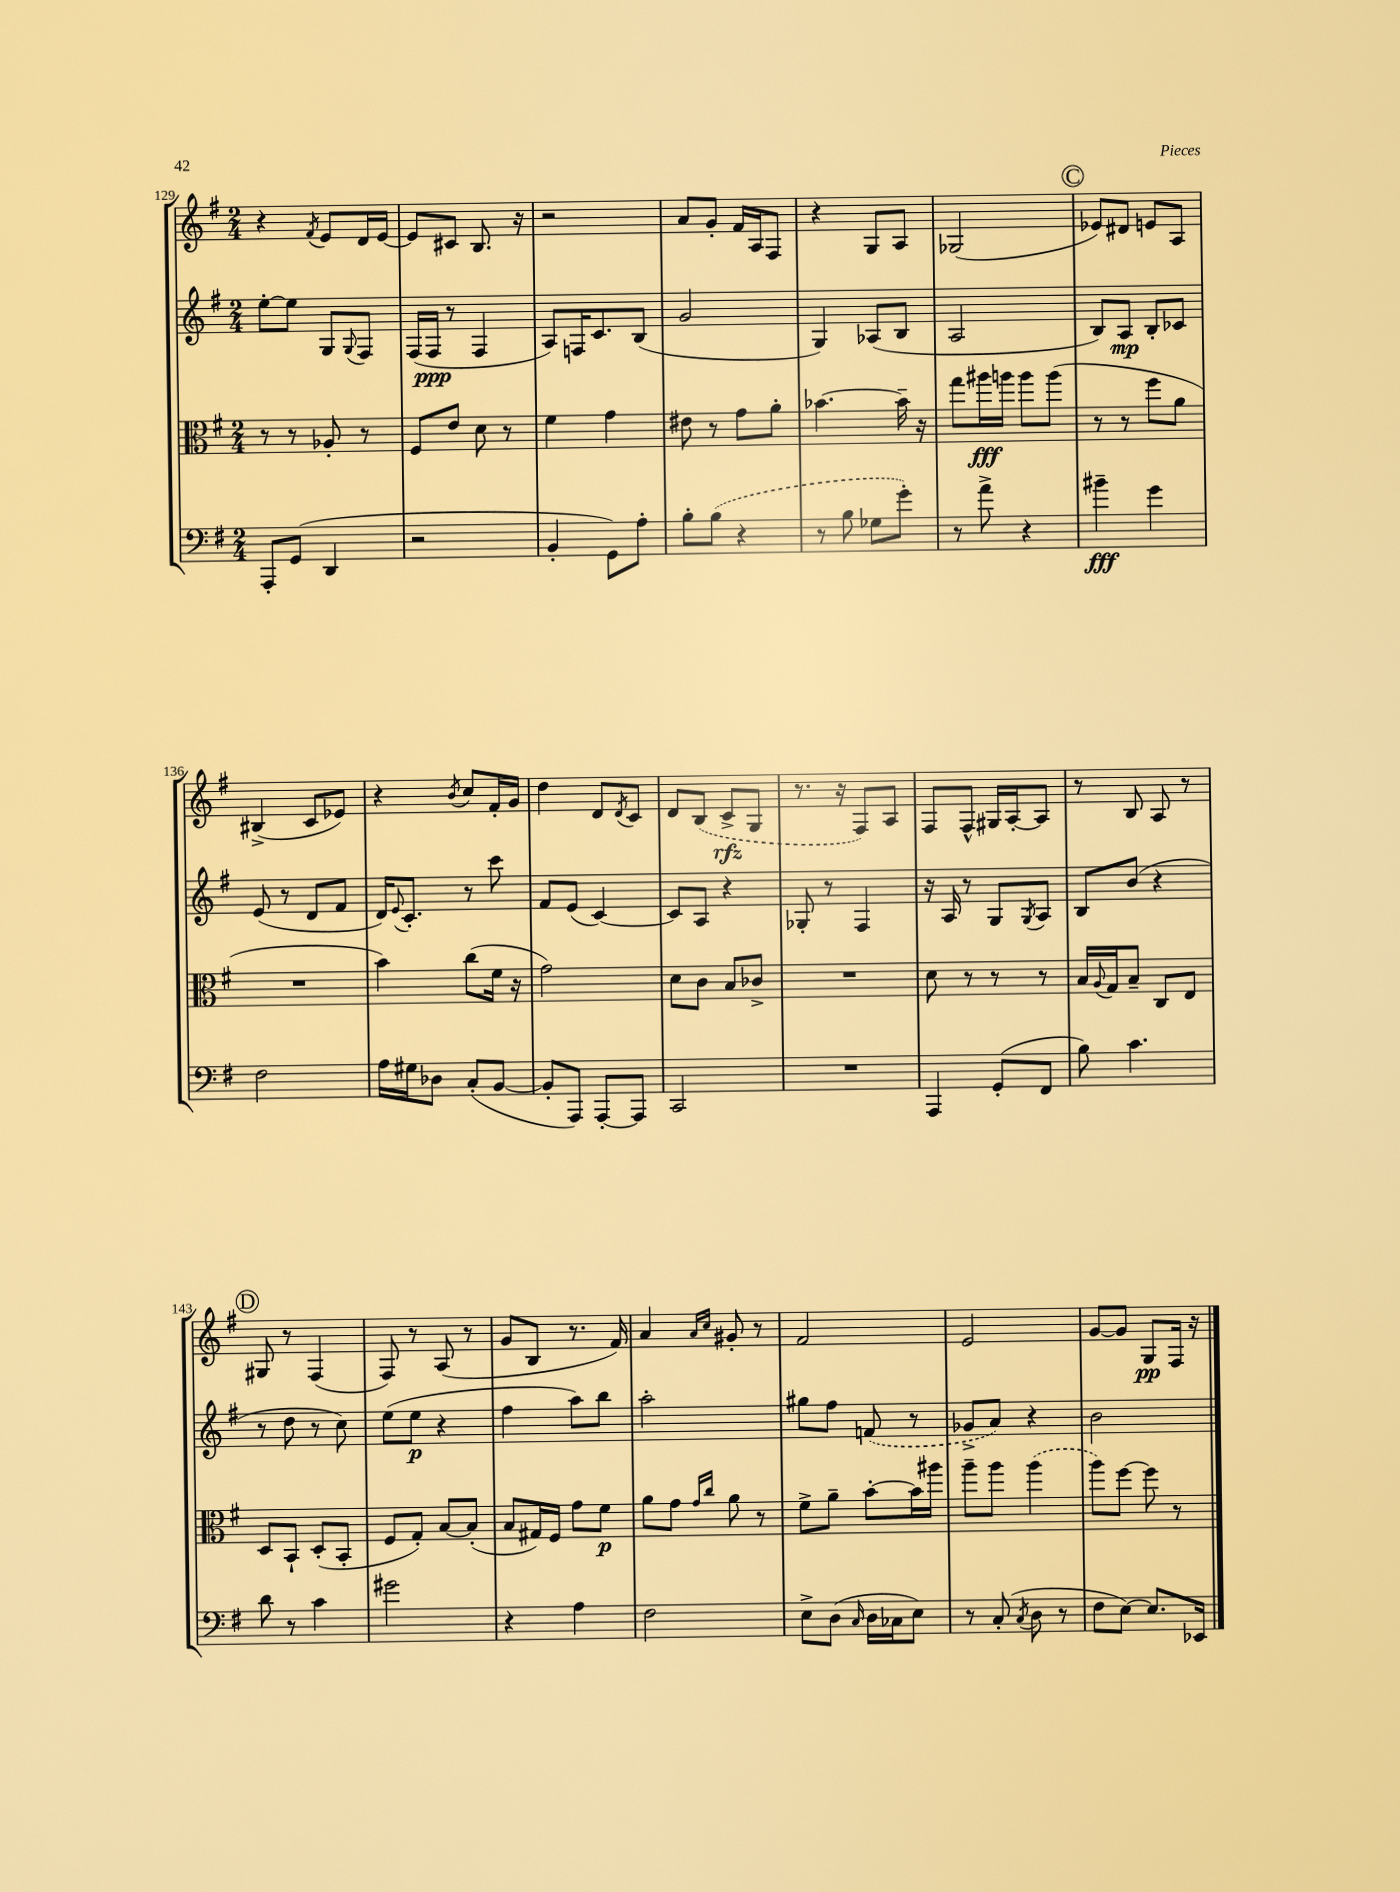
<<
\new StaffGroup <<
\new Staff = "s0" {
    \clef treble \key g \major \numericTimeSignature \time 2/4
    r4 \acciaccatura { fis'8 } e'8 d'16 e'16~ |
    e'8 cis'8 b8. r16 |
    r2 |
    a'8 g'8-. fis'16 a16 fis8 |
    r4 g8 a8 |
    ges2( |
    \mark \markup { \circle "C" } ees'8) dis'8 e'8 a8 |
    bis4->( c'8 ees'8) |
    r4 \acciaccatura { b'8 } c''8 fis'16-. g'16 |
    d''4 d'8 \acciaccatura { d'8 } c'8 |
    d'8 \once \slurDashed b8( c'8->\rfz g8 |
    r8. r16 fis8) a8 |
    fis8 fis8-^ gis16 a16~-. a8 |
    r8 b8 a8 r8 |
    \mark \markup { \circle "D" } gis8 r8 fis4( |
    fis8) r8 a8( r8 |
    g'8 b8 r8. fis'16) |
    a'4 \grace { a'16 c''16 } gis'8-. r8 |
    fis'2 |
    e'2 |
    g'8~ g'8 g8\pp fis16 r16 \bar "|." |
}
\new Staff = "s1" {
    \clef treble \key g \major \numericTimeSignature \time 2/4
    e''8~-. e''8 g8 \appoggiatura { g8 } fis8 |
    fis16( fis16\ppp r8 fis4 |
    a8) f16 c'8. b8( |
    g'2 |
    g4) aes8( b8 |
    a2 |
    \mark \markup { \circle "C" } b8) a8\mp b8-. ces'8 |
    e'8( r8 d'8 fis'8 |
    d'16) \appoggiatura { e'8 } c'8.-. r8 c'''8 |
    fis'8 e'8( c'4~) |
    c'8 a8 r4 |
    ges8-. r8 fis4 |
    r16 a16 r8 g8 \acciaccatura { g8 } a8 |
    b8 b'8( r4 |
    \mark \markup { \circle "D" } r8 d''8 r8 c''8) |
    e''8( e''8\p r4 |
    fis''4 a''8) b''8 |
    a''2-. |
    gis''8 fis''8 \once \slurDashed f'8( r8 |
    ges'8-> a'8) r4 |
    b'2 \bar "|." |
}
\new Staff = "s2" {
    \clef alto \key g \major \numericTimeSignature \time 2/4
    r8 r8 aes8-. r8 |
    fis8 e'8 d'8 r8 |
    fis'4 g'4 |
    eis'8 r8 g'8 a'8-. |
    bes'4.~ bes'16-- r16 |
    g''8 ais''16\fff a''16 a''8 a''8( |
    \mark \markup { \circle "C" } r8 r8 fis''8 a'8 |
    R2 |
    b'4) c''8( fis'16 r16 |
    g'2) |
    d'8 c'8 b8 ces'8-> |
    R2 |
    d'8 r8 r8 r8 |
    b16 \appoggiatura { a8 } g16 b8-- c8 e8 |
    \mark \markup { \circle "D" } d8 b,8-! d8-.( b,8-. |
    fis8 g8-.) b8~ b8-.( |
    b8 gis16) fis16 g'8 fis'8\p |
    a'8 g'8 \grace { g'16 c''16 } a'8 r8 |
    fis'8-> a'8-- b'8~-. b'16 ais''16 |
    a''8-- a''8 \once \slurDashed a''4( |
    a''8) fis''8~ fis''8 r8 \bar "|." |
}
\new Staff = "s3" {
    \clef bass \key g \major \numericTimeSignature \time 2/4
    a,,8-. g,8( d,4 |
    r2 |
    b,4-. g,8) a8-. |
    b8-. \once \slurDashed b8( r4 |
    r8 b8 ges8 g'8-.) |
    r8 a'8-> r4 |
    \mark \markup { \circle "C" } bis'4--\fff g'4 |
    fis2 |
    a16 gis16 des8 c8-.( b,8~ |
    b,8-. a,,8) a,,8~-. a,,8 |
    c,2 |
    R2 |
    a,,4 g,8-.( fis,8 |
    b8) c'4. |
    \mark \markup { \circle "D" } d'8 r8 c'4 |
    gis'2 |
    r4 a4 |
    fis2 |
    e8-> d8( \grace { c16 } d16 ces16 e8) |
    r8 c8-.( \acciaccatura { c8 } d8 r8 |
    fis8 e8~) e8. ees,16 \bar "|." |
}
>>
>>
\layout { \context { \Score currentBarNumber = #129 } }
